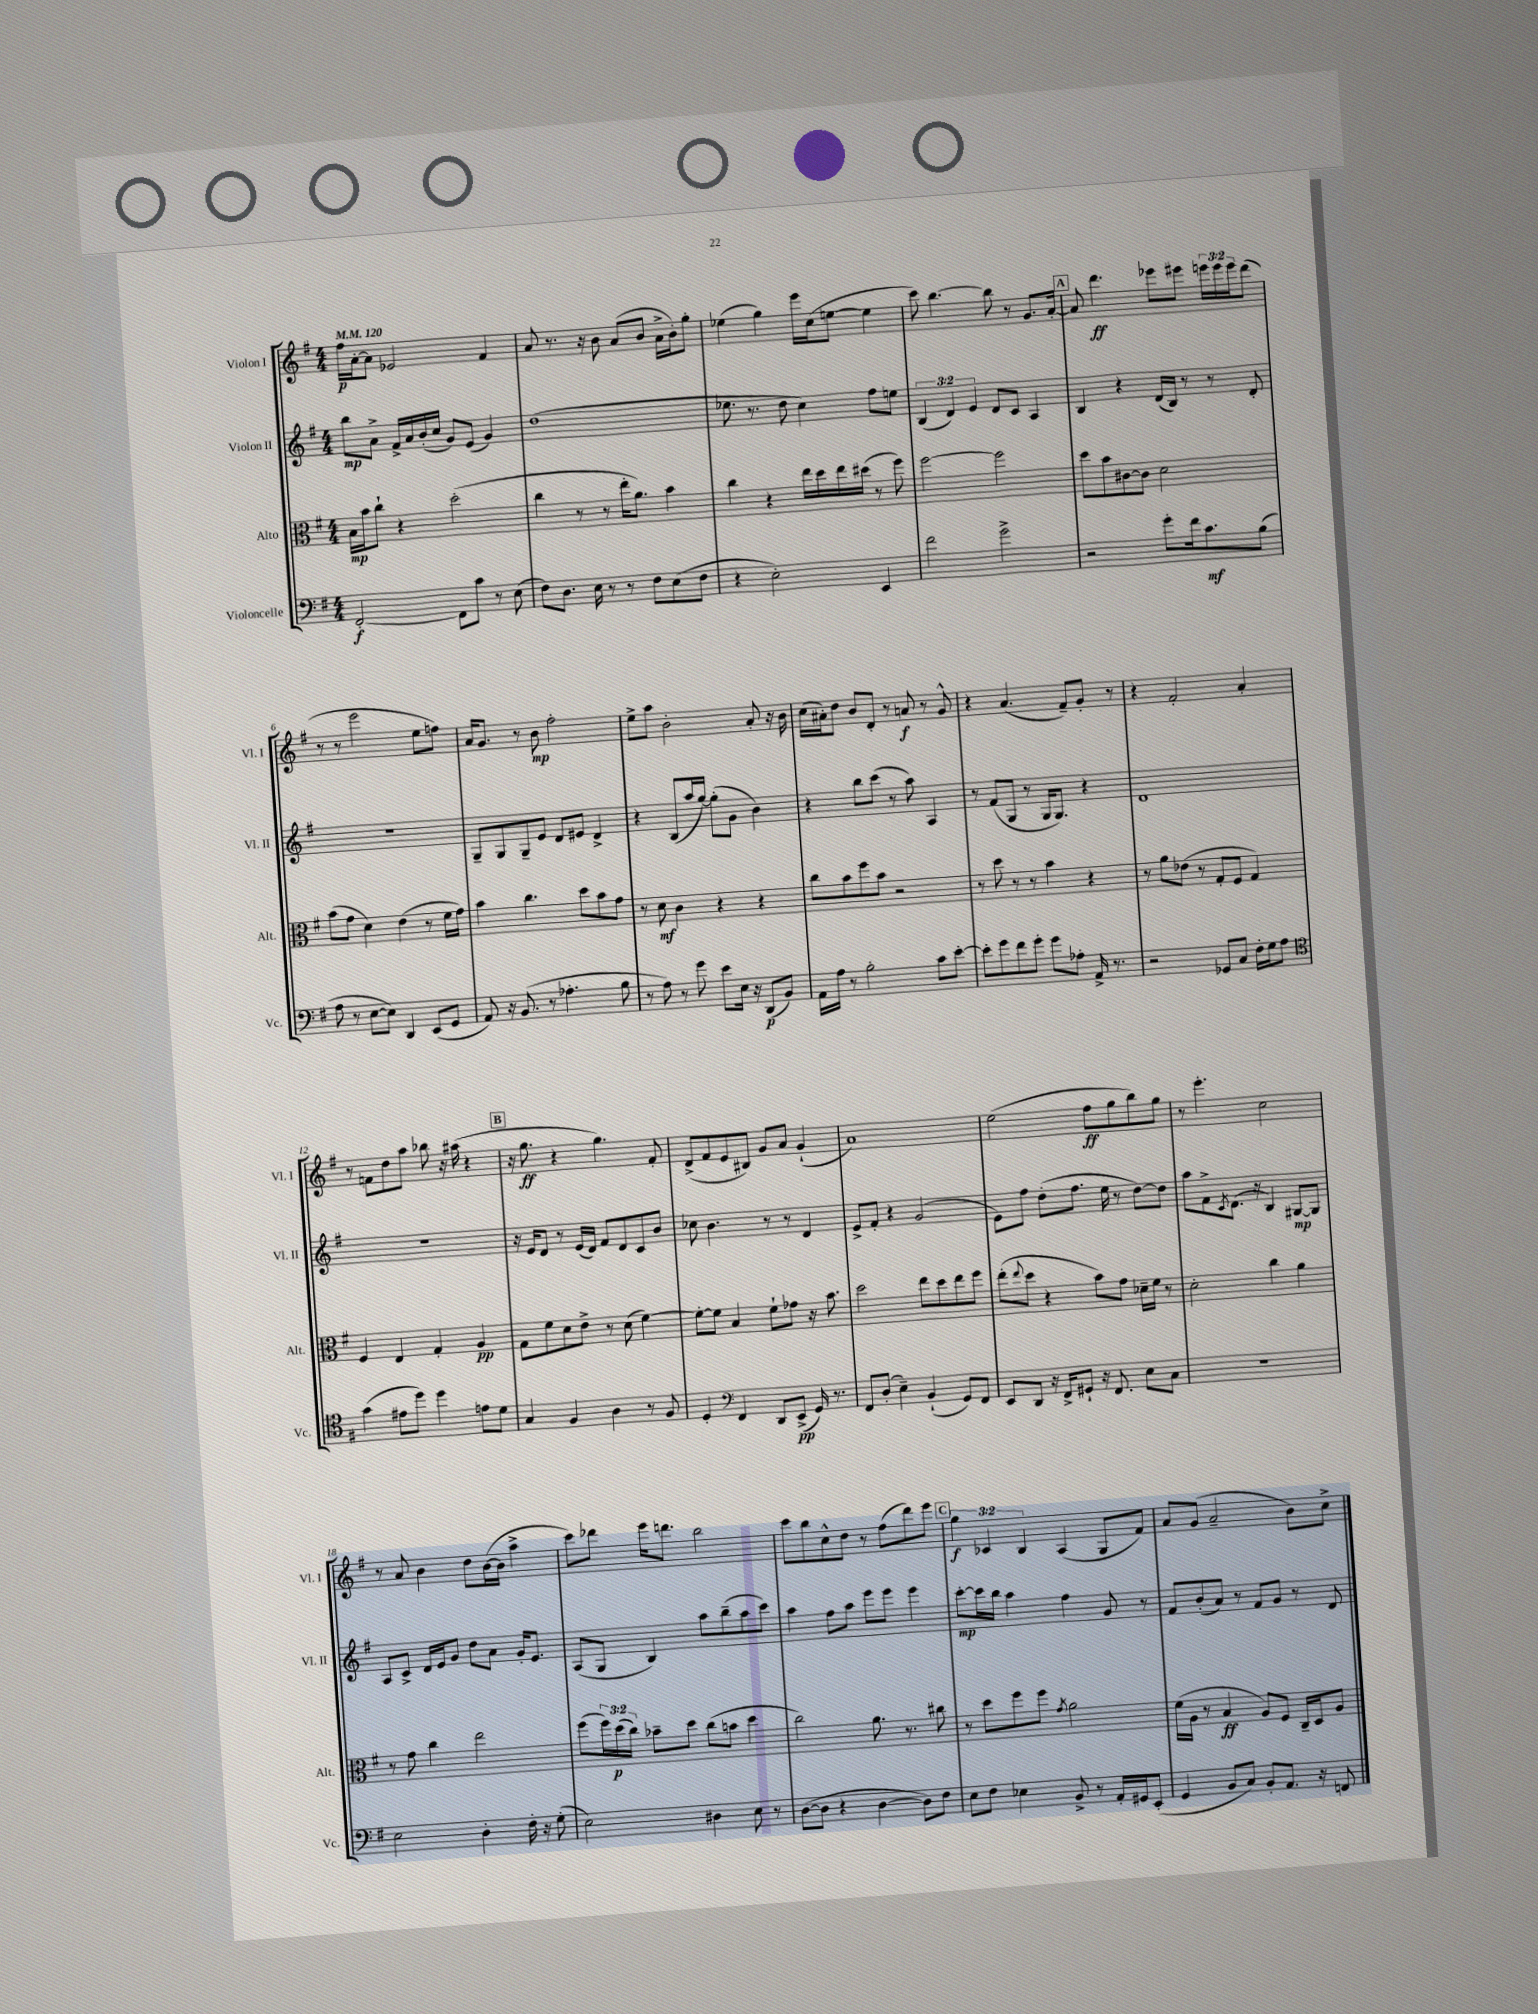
<<
\new StaffGroup <<
\new Staff = "s0" \with { instrumentName = "Violon I" shortInstrumentName = "Vl. I" } {
    \clef treble \key g \major \numericTimeSignature \time 4/4 \override Staff.TupletNumber.text = #tuplet-number::calc-fraction-text \tempo 4 = 120
    fis''16\p a'16~-. a'8 ees'2 fis'4 |
    a'8 r8. r16 b'8 a'8( b'8 a'16-> b'16-.) g''8-. |
    ees''4( g''4) e'''16 c''16( e''8~ e''4 |
    c'''8) b''4.~ b''8 r8 g'8. a'16~-. |
    \mark \markup { \box "A" } a'8 d'''4.\ff ees'''8 eis'''8 \tuplet 3/2 { e'''16 e'''16 e'''16 } d'''8( |
    r8 r8 e'''2 e''8 f''8) |
    a'16 g'8. r8 b'8\mp fis''2-. |
    e''8-> a''8 b'2-. a'8-. r16 b'16 |
    c''16( ais'16-.) d''8 b'8 d'8-. r8 a'8\f r8 g'8-^ |
    r4 a'4.( fis'8--) g'8-. r8 |
    r4 fis'2-. a'4-. |
    r8 f'8 d''8 a''8 bes''8 r16 ais''16( r4 |
    \mark \markup { \box "B" } r16 g''8.\ff r4 g''4.) fis'8-. |
    d'8->( fis'8 e'8 bis8) g'8 a'8 g'4-!( |
    a'1) |
    e''2( fis''8\ff g''8 b''8) g''8 |
    r8 e'''4.-. c''2 |
    r8 a'8 b'4 d''8 b'16~( b'16 a''4-> |
    c'''8) des'''8 e'''16 d'''8. b''2 |
    c'''8 b''8 c''8-^ d''8 r8 fis''8( d'''8) e'''8 |
    \mark \markup { \box "C" } \tuplet 3/2 { g''4\f ces'4 b4 } a4( g8 fis'8) |
    a'8 g'8( a'2-- b'8) c''8-> \bar "|." |
}
\new Staff = "s1" \with { instrumentName = "Violon II" shortInstrumentName = "Vl. II" } {
    \clef treble \key g \major \numericTimeSignature \time 4/4 \override Staff.TupletNumber.text = #tuplet-number::calc-fraction-text
    b''8\mp a'8-> fis'16-> a'16 b'16-.( c''16 g'8) e'8( g'4) |
    d''1( |
    ees''8. r8. d''8 c''4) fis''8 e''8 |
    \tuplet 3/2 { b4( d'4) e'4 } d'8 c'8 a4 |
    \mark \markup { \box "A" } b4 r4 d'16( b16) r8 r8 d'8-. |
    R1 |
    g8-- g8 g8-- e'8 d'8 eis'8 d'4-> |
    r4 b8( a''16 g''16~) g''8-.( g'8 b'4) |
    r4 b''8 c'''8( r8 a''8) a4 |
    r8 fis'8( g8 r8 g16 g8.) r4 |
    d'1 |
    r1 |
    \mark \markup { \box "B" } r16 e'16 d'8 r8 e'16( d'16) fis'8 d'8 c'8 b'8 |
    ces''8 b'4. r8 r8 d'4 |
    e'8-> fis'8-. r4 g'2( |
    e'8) fis''8 d''8-.( fis''8. e''16 r8 d''8~) d''8 |
    a''8 fis'8-> \acciaccatura { c'8 } d'8.( r16 b4) gis8~\mp gis8 |
    a8 c'8-> d'16 e'16 g'8 d''8 a'8 g'16-. e'8. |
    a8( g8 b4) a''8 b''8--( a''8 c'''8) |
    a''4 fis''8 a''8 e'''8 e'''8 e'''4 |
    \mark \markup { \box "C" } c'''8~-.\mp c'''16 b''16 a''4 fis''4 g'8 r8 |
    fis'8 b'8-.( a'8) r8 fis'8 g'8 r8 d'8 \bar "|." |
}
\new Staff = "s2" \with { instrumentName = "Alto" shortInstrumentName = "Alt." } {
    \clef alto \key g \major \numericTimeSignature \time 4/4 \override Staff.TupletNumber.text = #tuplet-number::calc-fraction-text
    b16\mp b'16 c''8-! r4 d''2-.( |
    c''4 r8 r8 e''16-. a'8.) b'4 |
    c''4 r4 e''16 d''16 e''16 dis''16( r8 fis''8) |
    fis''2~ fis''2 |
    \mark \markup { \box "A" } d''8 b'8 cis'8~ cis'8 d'2 |
    b'8( g'8 d'4) e'4( r8 fis'16 g'16) |
    b'4 c''4. d''8 b'8 g'8 |
    r8 d'8\mf c'4 r4 r4 |
    c''8 b'8 fis''8 b'8 r2 |
    r8 d''8 r8 r8 b'4 r4 |
    r8 a'8 ees'8( r8 g8-. fis8 g4) |
    fis4 e4 g4-. a4\pp |
    \mark \markup { \box "B" } g8 fis'8 d'8 e'8-> r8 d'8( fis'4~) |
    fis'8~-. fis'8 b4 fis'8-! ges'8 r16 b'8. |
    d''2 e''8 d''8 e''8 fis''8 |
    e''8-.( \appoggiatura { e''8 } d''8 r4 b'8) g'8 des'16-- fis'16 r8 |
    d'2-. c''4 a'4 |
    r8 g'8 c''4 e''2 |
    fis''8( \tuplet 3/2 { fis''16) d''16\p( c''16) } bes'8-- d''8 c''8( b'8 d''4 |
    c''2) a'8. r8. cis''8 |
    \mark \markup { \box "C" } r8 d''8 fis''8 fis''8 \acciaccatura { g'8 } a'2 |
    fis'16( a16 r8 b4\ff a8) fis8 c16-- d16 a8 \bar "|." |
}
\new Staff = "s3" \with { instrumentName = "Violoncelle" shortInstrumentName = "Vc." } {
    \clef bass \key g \major \numericTimeSignature \time 4/4
    fis,2~-.\f fis,8 c'8 r8 e8( |
    fis8) d8. e16 r8 r8 fis8 e8( fis8 |
    r4 e2-.) e,4 |
    fis'2 g'2-> |
    \mark \markup { \box "A" } r2 g'8-. fis'16 c'8.\mf b8( |
    a8 r8 e8~ e8) d,4 e,8( g,8 |
    a,8) r16 b,8.( r8 aes4.-. b8 |
    r8 a8) r8 g'8 e'8 e16 r16 d,8\p( b,8) |
    a,16 a16 r8 b2-. c'8 e'8~-. |
    e'8-. g'8 fis'8 g'8-. g'8 aes8-. a,16-> r8. |
    r2 ges,8 c8 fis16-. g16 a8 |
    \clef tenor g'4( eis'8 d''8) d''4 e'8 d'8 |
    \mark \markup { \box "B" } g4 fis4 a4 r8 fis8 |
    d4-. \clef bass fis,4 d,8 e,8->\pp( g,16) r8. |
    fis,8 d8-.( e4--) b,4-!( g,8) fis,8 |
    e,8 d,8 r16 fis,16-> gis,8-! r16 fis,8. e8 c8 |
    R1 |
    e2 d4-. fis16-. r16 g8-.( |
    e2) dis4 e8 r8 |
    d8~( d8 r4 d4~ d8) fis8 |
    \mark \markup { \box "C" } e8 fis8 ees4 b,8-> r8 a,16-. gis,16 e,8-.( |
    g,4 b,8 c8) b,8-. a,8. r16 f,8 \bar "|." |
}
>>
>>
